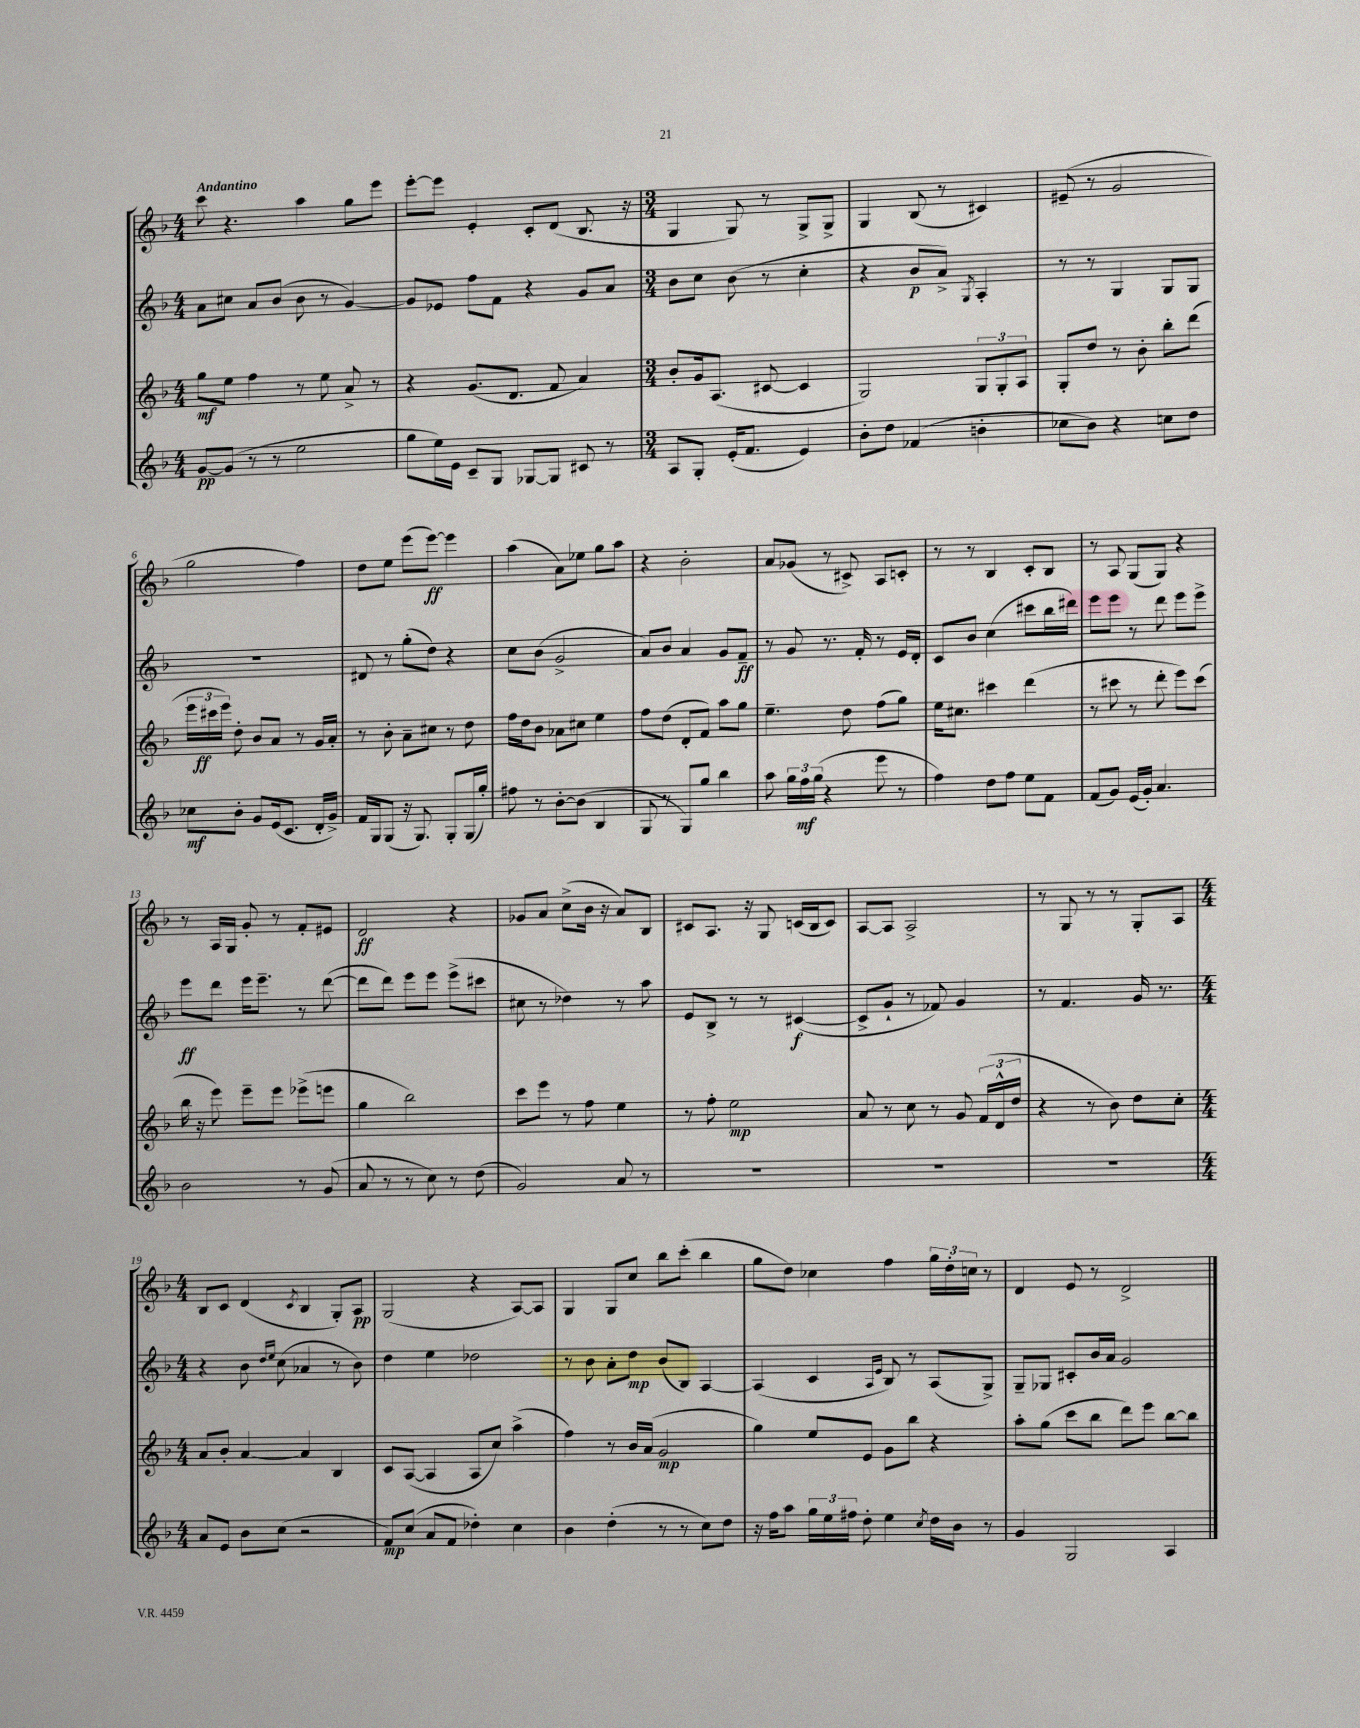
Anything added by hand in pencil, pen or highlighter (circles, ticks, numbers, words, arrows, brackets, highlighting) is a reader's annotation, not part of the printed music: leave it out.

**kern	**kern	**kern	**kern
*staff4	*staff3	*staff2	*staff1
*clefG2	*clefG2	*clefG2	*clefG2
*k[b-]	*k[b-]	*k[b-]	*k[b-]
*M4/4	*M4/4	*M4/4	*M4/4
[8g	8gg	8a	8ccc
(8g]	8ee	8cc#	4.r
8r	4ff	8a	.
8r	.	(8b-	.
2ee	8r	8b-	4aa
.	8ee	8r	.
.	8a^	[4g)	8gg
.	8r	.	8eee
=	=	=	=
8gg	4r	8g]	[8eee'
16ee)	.	8e-	8eee]
16e	.	.	.
8c~	(8.g	8ff	4e'
8G	.	8f	.
.	8.d	.	.
[8G-	.	4r	8c'
8G-]	8f	.	(8d
8c#	4a)	8g	8.B-
8r	.	8a	.
.	.	.	16r
=	=	=	=
*M3/4	*M3/4	*M3/4	*M3/4
8A	8b-'	8b-	4G
8G'	16g	8cc	.
.	(8.A	.	.
(16e'	.	(8b-	8G)
8.f	.	.	.
.	[8c#	8r	8r
4e)	4c#]	4cc'	8G^
.	.	.	8G^
=	=	=	=
8b-'	2G)	4r	4G
8dd	.	.	.
(4f-	.	8b-	(8B-
.	.	8a^)	8r
.	.	8qG	.
4b'	12G	4A'	4c#)
.	12G'	.	.
.	12A	.	.
=	=	=	=
8cc-	8G'	8r	(8e#~
8b-)	8dd	8r	8r
4r	8r	4G	2g
.	8b-'	.	.
8cc	8bb-'	8G	.
8dd	(8ddd	8G	.
=	=	=	=
8cc-	24eee	2.r	2gg
.	24ccc#	.	.
.	24eee)	.	.
8b-'	8dd'	.	.
8g	8b-	.	.
(16e	8a	.	.
8.c	.	.	.
.	8r	.	4ff)
16d'	16g	.	.
16g^)	16a'	.	.
=	=	=	=
16f	8r	8d#	8dd
16G	.	.	.
(8G	8b-'	8r	8ee
16r	8a~	(8gg'	(8eee
8.G)	.	.	.
.	8cc#	8dd)	[8eee)
8G'	8r	4r	4eee]
(16G	8dd	.	.
16gg')	.	.	.
=	=	=	=
8ff#	16ff	8cc	(4aa
.	16dd	.	.
8r	8b-	(8b-	.
[8b-'	8a-	2g^	8a)
(8b-]	8cc#	.	8ee-
4B-	4ee	.	8gg
.	.	.	8aa
=	=	=	=
8G	8ff	8a)	4r
8r	(8dd	8b-	.
8G)	8d'	4a	2b-'
8gg	8f)	.	.
4bb-	8aa	8g	.
.	8gg	8f~	.
=	=	=	=
8aa	4.ee~	8r	8a
24gg	.	8g	(8g-
24ff	.	.	.
(24gg	.	.	.
4r	.	8.r	8r
.	8dd	.	8c#^)
.	.	16f'	.
8eee	(8ff	8r	8A
8r	8gg)	16e	8c'
.	.	16d'	.
=	=	=	=
4ff)	16ee	8c	8r
.	8.cc#	.	.
.	.	8b-	8r
8dd	4ccc#	(4cc	4B-
8ff	.	.	.
8ee	(4ddd	8ccc#	8c'
8f	.	16bb-	8B-
.	.	16ddd#)	.
=	=	=	=
(8f	8r	8eee	8r
8g)	8ccc#	8eee	8A
(16e	8r	8r	(8G
16g')	.	.	.
4.a	8ddd'	8ddd	8G)
.	8eee)	8eee	4r
.	(8ccc#	8eee^	.
=	=	=	=
2b-	16bb-	8eee	8r
.	16r	.	.
.	8eee)	8ddd	16A
.	.	.	16G
.	8eee~	16eee	8g'
.	.	8.eee~	.
.	8eee	.	8r
8r	(8eee-^	8r	8f'
(8g	8eee	([8ddd	8e#
=	=	=	=
8a	4gg	8ddd]	2d
8r	.	8ddd)	.
8r	2bb-)	8eee	.
8cc)	.	8eee	.
8r	.	(8eee^	4r
(8dd	.	8ccc#	.
=	=	=	=
2g)	8ccc	8cc#	8g-
.	8eee	8r	8a
.	8r	4dd-)	(8cc^
.	8ff	.	16b-
.	.	.	16r
8a	4ee	8r	8a)
8r	.	8aa	8B-
=	=	=	=
2.r	8r	8e	8c#
.	8ff'	8B-^	8.A
.	2ee	8r	.
.	.	.	16r
.	.	8r	8G
.	.	([4c#	(16c
.	.	.	16B-
.	.	.	8c)
=	=	=	=
2.r	8a	8c#^]	[8A
.	8r	8g`	8A]
.	8cc	8r	2A^
.	8r	8f-)	.
.	8g	4g	.
.	(24f	.	.
.	24d^^	.	.
.	24dd	.	.
=	=	=	=
2.r	4r	8r	8r
.	.	4.f	8G
.	8r	.	8r
.	8b-)	.	8r
.	8dd	16g	8G'
.	.	8.r	.
.	8cc'	.	8A
=	=	=	=
*M4/4	*M4/4	*M4/4	*M4/4
8a	8a	4r	8B-
8e	8b-'	.	8c
8b-	[4a	8b-	(4d
.	.	16qqdd	.
.	.	16qqee	.
(8cc	.	(8cc	.
.	.	.	8qc
2r	4a]	4a-	4B-
.	4B-	8r	8G')
.	.	8b-)	8A
=	=	=	=
8f)	8c	4dd	(2G
(8cc	([8A	.	.
8a	4A]	4ee	.
8f	.	.	.
4dd-')	8A	2dd-	4r
.	8cc)	.	.
4cc	(4aa^	.	[8A)
.	.	.	8A]
=	=	=	=
4b-	4ff)	8r	4G
.	.	8b-	.
(4dd'	8r	8a'	8G
.	16b-	8dd	8cc
.	(16a	.	.
8r	2g	(8b-	8bb-
8r	.	8B-)	(8ccc'
8cc)	.	[4A	4bb-
8dd	.	.	.
=	=	=	=
16r	4gg)	(4A]	8gg
16ff	.	.	.
8aa	.	.	8dd)
24gg	8ee	4c	4cc-
24ee	.	.	.
24ff#	.	.	.
8dd'	8e	.	.
.	.	16qqA	.
.	.	16qqe	.
4ee	8g	8B-)	4ff
.	8bb-	8r	.
8qcc	.	.	.
16dd	4r	(8A	24gg
.	.	.	24dd'
16b-	.	.	.
.	.	.	24cc
8r	.	8G^)	8r
=	=	=	=
4g	8aa'	8G~	4d
.	(8gg	8G-	.
2G	8ccc	8c#'	8e
.	8bb-	16b-	8r
.	.	16a	.
.	8ddd)	2g	2d^
.	8eee	.	.
4A	[8bb-	.	.
.	8bb-]	.	.
==	==	==	==
*-	*-	*-	*-
